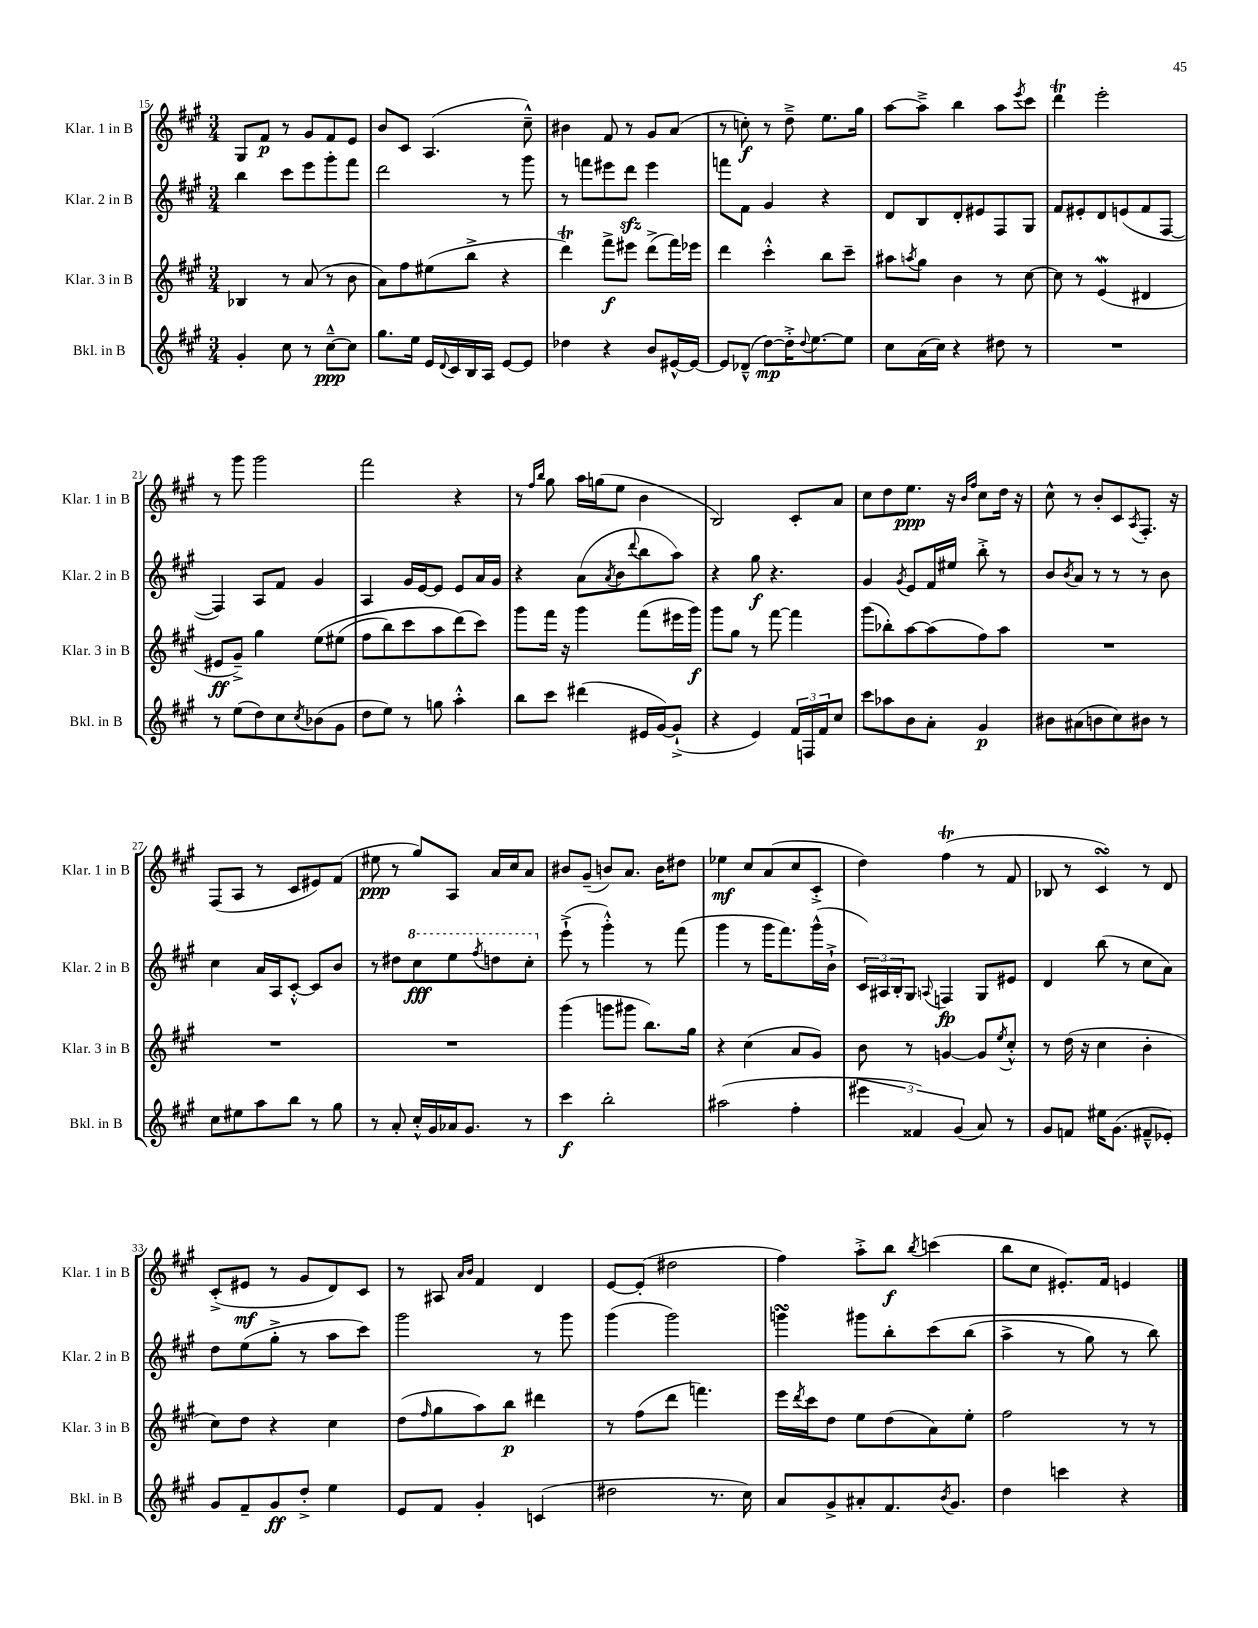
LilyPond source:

<<
\new StaffGroup <<
\new Staff = "s0" \with { instrumentName = "Klar. 1 in B" shortInstrumentName = "Klar. 1 in B" } {
    \clef treble \key a \major \numericTimeSignature \time 3/4
    gis8 fis'8\p r8 gis'8 fis'8 e'8 |
    b'8 cis'8 a4.( cis''8---^) |
    bis'4 fis'8 r8 gis'8 a'8( |
    r8 c''8-.\f) r8 d''8---> e''8. gis''16 |
    a''8~ a''8---> b''4 a''8 \acciaccatura { e'''8 } cis'''8 |
    d'''4\trill e'''2-. |
    r8 gis'''8 gis'''2 |
    fis'''2 r4 |
    r8 \grace { fis''16 b''16 } gis''8 a''16 g''16( e''8 b'4 |
    b2) cis'8-. a'8 |
    cis''8 d''8 e''8.\ppp r16 \grace { b'16 fis''16 } cis''8 d''16 r16 |
    cis''8-^ r8 b'8-. cis'8 \acciaccatura { a8 } fis8.-. r16 |
    fis8( a8 r8 cis'8 eis'8) fis'8( |
    eis''8\ppp r8 gis''8) a8 a'16 cis''16 a'8 |
    bis'8 gis'8--( b'8) a'8. b'16 dis''8 |
    ees''4\mf cis''8 a'8( cis''8 cis'8-.-> |
    d''4) fis''4\trill( r8 fis'8 |
    bes8 r8 cis'4\turn) r8 d'8 |
    cis'8-.->( eis'8\mf r8 gis'8 d'8) cis'8 |
    r8 ais8 \grace { a'16 b'16 } fis'4 d'4 |
    e'8~ e'8-.( dis''2 |
    fis''4) a''8-.-> b''8\f \acciaccatura { b''8 } c'''4( |
    b''8 cis''8 eis'8.-.) fis'16 e'4 \bar "|." |
}
\new Staff = "s1" \with { instrumentName = "Klar. 2 in B" shortInstrumentName = "Klar. 2 in B" } {
    \clef treble \key a \major \numericTimeSignature \time 3/4
    b''4 cis'''8 e'''8 gis'''8-. fis'''8 |
    d'''2 r8 gis'''8 |
    r8 f'''8 eis'''8 d'''8\sfz eis'''4 |
    f'''8 fis'8 gis'4 r4 |
    d'8 b8 d'8-. eis'8 fis8 gis8 |
    fis'8 eis'8-. d'8 e'8( fis'8 fis8~ |
    fis4) a8 fis'8 gis'4 |
    a4 gis'16 e'16~ e'8 e'8 a'16 gis'16 |
    r4 a'8( \acciaccatura { a'8 } b'8 \appoggiatura { d'''8 } b''8 a''8) |
    r4 gis''8\f r4. |
    gis'4 \acciaccatura { gis'8 } e'8 fis'16 eis''16 b''8-.-> r8 |
    b'8 \acciaccatura { b'8 } a'8 r8 r8 r8 b'8 |
    cis''4 a'16 a16 cis'8~-.-^ cis'8 b'8 |
    r8 dis''8 \ottava #1 cis'''8\fff e'''8 \acciaccatura { fis'''8 } d'''!8 cis'''8-. \ottava #0 |
    e'''8-!->( r8 gis'''4-.-^) r8 fis'''8( |
    gis'''4 r8 gis'''16 fis'''8.) gis'''16-^( b'16-!-> |
    \tuplet 3/2 { cis'16) ais16 b16-. } gis8 \appoggiatura { a8 } f4\fp gis8 eis'8 |
    d'4 b''8( r8 cis''8 a'8) |
    d''8 e''8( gis''8-.-> r8 a''8 cis'''8) |
    gis'''2 r8 gis'''8 |
    gis'''4( gis'''2) |
    g'''4\turn gis'''8 b''8-. cis'''8\( b''8( |
    a''4-> r8 gis''8) r8 b''8\) \bar "|." |
}
\new Staff = "s2" \with { instrumentName = "Klar. 3 in B" shortInstrumentName = "Klar. 3 in B" } {
    \clef treble \key a \major \numericTimeSignature \time 3/4
    bes4 r8 a'8( r8 b'8 |
    a'8) fis''8 eis''8( b''8-> r4 |
    d'''4\trill) fis'''8->\f eis'''8 d'''8->( fis'''16) ees'''16 |
    d'''4 cis'''4-.-^ b''8 cis'''8-- |
    ais''8 \acciaccatura { a''8 } gis''8 b'4 r8 cis''8~ |
    cis''8 r8 e'4\mordent( dis'4 |
    eis'8\ff gis'8--->) gis''4 e''8\( eis''8( |
    fis''8 b''8) cis'''8 a''8 d'''8(\) cis'''8) |
    gis'''8 fis'''16 r16 gis'''4 fis'''8( eis'''16 gis'''16\f) |
    gis'''8 gis''8 r8 fis'''8~ fis'''4 |
    gis'''8( bes''8-.) a''8~ a''8( fis''8) a''8 |
    R2. |
    R2. |
    R2. |
    gis'''4( g'''8 gis'''8 b''8.) gis''16 |
    r4 cis''4( a'8 gis'8) |
    b'8 r8 g'4~ g'8 \acciaccatura { e''8 } cis''8-.-^ |
    r8 d''16( r16 cis''4 b'4-. |
    cis''8) d''8 r4 cis''4 |
    d''8( \grace { fis''16 } gis''8 a''8) b''8\p dis'''4 |
    r8 fis''8( d'''8 f'''4.) |
    e'''16 \acciaccatura { d'''8 } cis'''16 d''8 e''8 d''8( a'8) e''8-. |
    fis''2 r8 r8 \bar "|." |
}
\new Staff = "s3" \with { instrumentName = "Bkl. in B" shortInstrumentName = "Bkl. in B" } {
    \clef treble \key a \major \numericTimeSignature \time 3/4
    gis'4-. cis''8 r8 cis''8~---^\ppp cis''8 |
    gis''8. e''16 e'16 \appoggiatura { d'8 } cis'16 b16 a16 e'8~ e'8 |
    des''4 r4 b'8 eis'16~-^ eis'16~ |
    eis'8 des'8---^( d''8~\mp) d''16-.-> \appoggiatura { d''8 } e''8.~ e''8 |
    cis''8 a'16( cis''16) r4 dis''8 r8 |
    R2. |
    r8 e''8( d''8) cis''8 \acciaccatura { cis''8 } bes'8( gis'8 |
    d''8 e''8) r8 g''8 a''4-.-^ |
    b''8 cis'''8 dis'''4( eis'16 gis'16~) gis'8-!->( |
    r4 e'4) \tuplet 3/2 { fis'16 f16 fis'16 } cis''8 |
    cis'''8 aes''8 b'8 a'8-. gis'4\p |
    bis'8 ais'8( b'8 cis''8) bis'8 r8 |
    cis''8 eis''8 a''8 b''8 r8 gis''8 |
    r8 a'8-. cis''16-.-^ gis'16 aes'16 gis'8. r8 |
    cis'''4\f b''2-. |
    ais''2( fis''4-. |
    \tuplet 3/2 { eis'''4 fisis'4) gis'4( } a'8) r8 |
    gis'8 f'8 eis''16 gis'8.( fis'8---^ ees'8-.) |
    gis'8 fis'8-- gis'8\ff d''8-.-> e''4 |
    e'8 fis'8 gis'4-. c'4( |
    dis''2 r8. cis''16) |
    a'8 gis'8-> ais'8-. fis'8. \acciaccatura { b'8 } gis'8. |
    d''4 c'''4 r4 \bar "|." |
}
>>
>>
\layout { \context { \Score currentBarNumber = #15 } }
